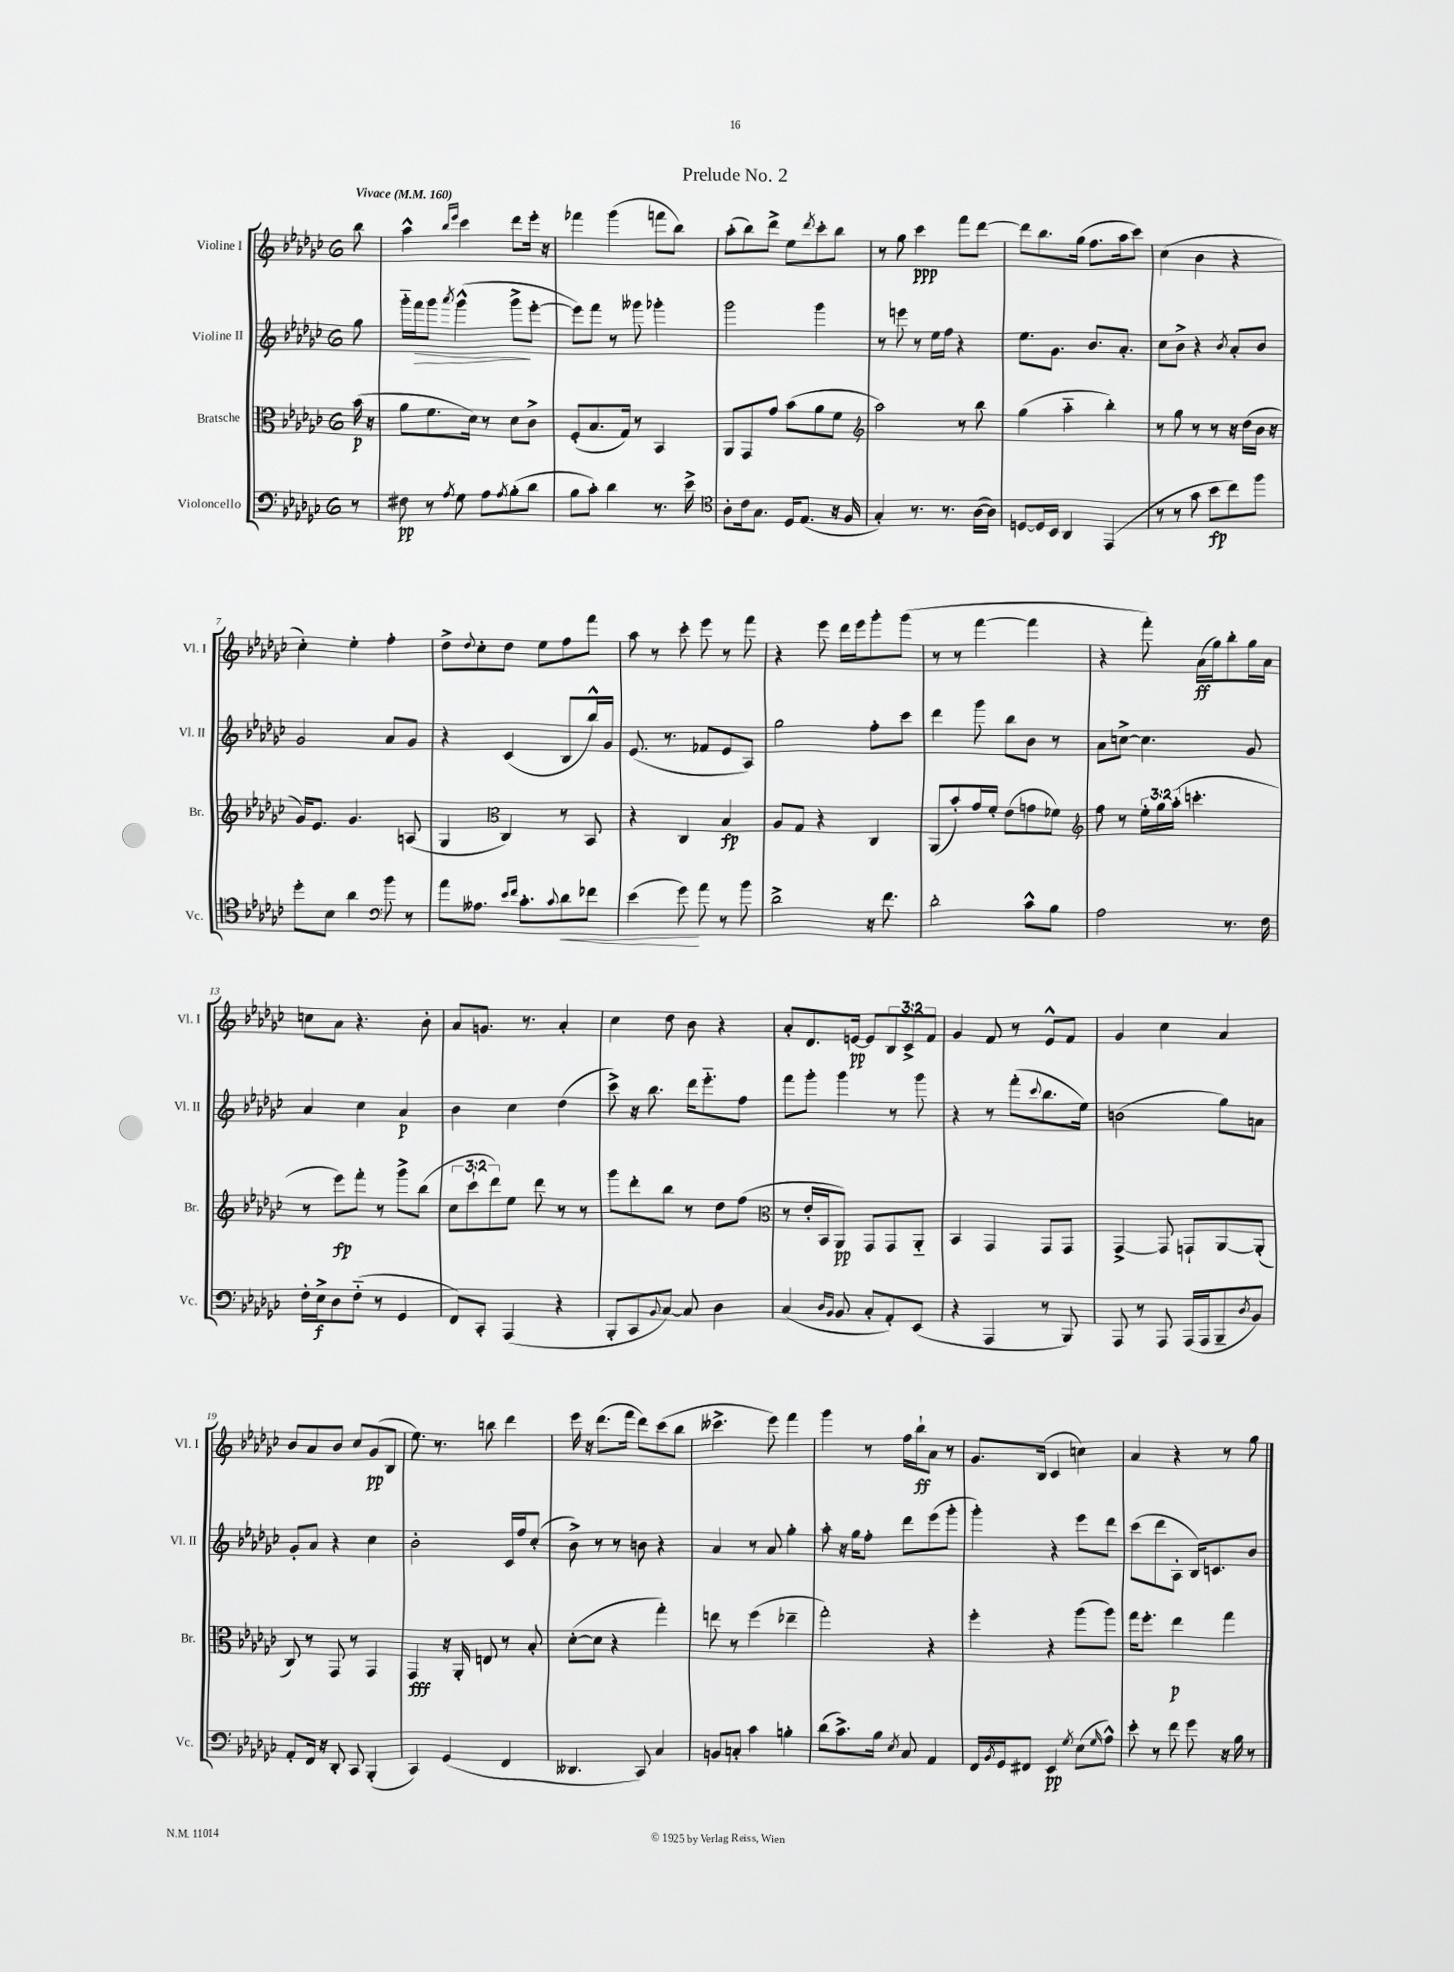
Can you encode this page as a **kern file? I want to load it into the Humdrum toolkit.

**kern	**dynam	**kern	**dynam	**kern	**dynam	**kern	**dynam
*part4	*part4	*part3	*part3	*part2	*part2	*part1	*part1
*staff4	*staff4	*staff3	*staff3	*staff2	*staff2	*staff1	*staff1
*I"Violoncello	*	*I"Bratsche	*	*I"Violine II	*	*I"Violine I	*
*I'Vc.	*	*I'Br.	*	*I'Vl. II	*	*I'Vl. I	*
*clefF4	*	*clefC3	*	*clefG2	*	*clefG2	*
*k[b-e-a-d-g-c-]	*	*k[b-e-a-d-g-c-]	*	*k[b-e-a-d-g-c-]	*	*k[b-e-a-d-g-c-]	*
*M6/8	*	*M6/8	*	*M6/8	*	*M6/8	*
*MM160	*	*MM160	*	*MM160	*	*MM160	*
=	=	=	=	=	=	=	=
!	!	!	!	!	!	!LO:TX:a:B:t=Vivace	!
8r	.	(16b-\	p	8gg-\	.	8bb-\	.
.	.	16r	.	.	.	.	.
=1	=1	=1	=1	=1	=1	=1	=1
8F#X\	pp	8a-\L	.	16ggg-\LL	.	4aa-^^\	.
!	!	!	!	!	!LO:HP:b	!	!
.	.	.	.	16fff\J	>	.	.
8r	.	8.f\	.	8ggg-\J	.	.	.
.	.	.	.	.	.	16qqbb-/LL	.
8qA-/	.	.	.	8qaaa-/	.	16qqeee-/JJ	.
8G-\	.	.	.	(4ggg-^^\	.	4ccc-\	.
.	.	16d-\Jk)	.	.	.	.	.
8A-\L	.	8r	.	.	.	.	.
8qA-/	.	.	.	.	.	.	.
(8B-'\	.	8d-\L	.	8ggg-^\L	.	8ddd-\L	.
8d-\J	.	8c-^\J	.	[8eee-'\J	]	16eee-'\Jk	.
.	.	.	.	.	.	16r	.
=2	=2	=2	=2	=2	=2	=2	=2
8B-\L	.	(8F'/L	.	8eee-\L])	.	4fff-X\	.
8c-'\J)	.	8.B-/	.	8fff\J	.	.	.
4d-\	.	.	.	8r	.	(4ggg-\	.
.	.	16G-/Jk)	.	.	.	.	.
.	.	8r	.	8ggg--X\	.	.	.
8.r	.	4BB-/	.	4ggg-X'\	.	8fffn\L	.
.	.	.	.	.	.	8bb-\J)	.
16e-^\	.	.	.	.	.	.	.
=3	=3	=3	=3	=3	=3	=3	=3
*clefC4	*	*	*	*	*	*	*
8A-'\L	.	8AA-/L	.	2ggg-\	.	(8aa-'\L	.
16c-\k	.	8GG-/	.	.	.	8bb-\)	.
8.G-\J	.	.	.	.	.	.	.
.	.	8g-/J	.	.	.	8ddd-^\J	.
16D-/KL	.	(8b-\L	.	.	.	8ee-\L	.
(8.E-/J	.	.	.	.	.	.	.
.	.	.	.	.	.	8qddd-/	.
.	.	8a-\	.	4ggg-\	.	8ccc-'\	.
16r	.	8f\J	.	.	.	8bb-\J	.
16F/	.	.	.	.	.	.	.
=4	=4	=4	=4	=4	=4	=4	=4
*	*	*clefG2	*	*	*	*	*
4G-'/)	.	2aa-\)	.	8r	.	8r	.
.	.	.	.	8eeen\	.	8gg-\	.
8.r	.	.	.	8r	.	4ccc-\	ppp
.	.	.	.	16ee-\LL	.	.	.
8.r	.	.	.	16ff\JJ	.	.	.
.	.	8r	.	4r	.	8fff\L	.
([16A-\LL	.	8bb-\	.	.	.	[8ddd-\J	.
16A-\JJ])	.	.	.	.	.	.	.
=5	=5	=5	=5	=5	=5	=5	=5
[8Dn/L	.	(4gg-\	.	8.ee-\L	.	8ddd-\L]	.
16D/L]	.	.	.	.	.	8.bb-\	.
16BB-/JJ	.	.	.	8.g-\J	.	.	.
4AA-/	.	4aa-\	.	.	.	.	.
.	.	.	.	.	.	(16gg-\Jk	.
.	.	.	.	8.b-/L	.	8.ff\L	.
(4EE-/	.	4bb-'\)	.	.	.	.	.
.	.	.	.	8.a-'/J	.	16aa-\k	.
.	.	.	.	.	.	8ccc-\J)	.
=6	=6	=6	=6	=6	=6	=6	=6
8r	.	8r	.	8cc-\L	.	(4cc-\	.
8r	.	8gg-\	.	8b-^\J	.	.	.
8g-\	.	8r	.	4r	.	4b-\	.
8b-\L	fp	8r	.	.	.	.	.
.	.	.	.	8qb-/	.	.	.
8cc-\)	.	16r	.	8a-'/L	.	4r	.
.	.	(16dd-\LL	.	.	.	.	.
8ff\J	.	16b-\JJ	.	8b-/J	.	.	.
.	.	16r	.	.	.	.	.
!!LO:LB:g=z
=7	=7	=7	=7	=7	=7	=7	=7
8dd-'\L	.	16g-/KL)	.	2g-/	.	4cc-'\)	.
.	.	8.e-/J	.	.	.	.	.
8B-\J	.	.	.	.	.	.	.
4a-\	.	4.g-/	.	.	.	4ee-'\	.
*clefF4	*	*	*	*	*	*	*
8b-\	.	.	.	8a-/L	.	4ff'\	.
8r	.	(8An/	.	8g-/J	.	.	.
=8	=8	=8	=8	=8	=8	=8	=8
8a-\L	.	4G-/	.	4r	.	8dd-^\L	.
.	.	.	.	.	.	8qqdd-/	.
8.A--X\J	.	.	.	.	.	8cc-'\	.
*	*	*clefC3	*	*	*	*	*
.	.	4C-/)	.	(4c-/	.	8dd-\J	.
16qqe-/LL	.	.	.	.	.	.	.
16qqf/JJ	.	.	.	.	.	.	.
8.c-'\L	.	.	.	.	.	.	.
.	.	.	.	.	.	8ee-\L	.
8qqc-/	.	.	.	.	.	.	.
!	!LO:HP:b	!	!	!	!	!	!
8d-\	<	8r	.	8B-/L	.	8ff\	.
8f-X\J	.	8BB-/	.	16bb-^^/L)	.	8fff\J	.
.	.	.	.	16g-/JJ	.	.	.
=9	=9	=9	=9	=9	=9	=9	=9
(4e-\	.	4r	.	(8.e-/	.	8aa-\	.
.	.	.	.	.	.	8r	.
.	.	.	.	8.r	.	.	.
8g-\)	.	4C-/	.	.	.	8ccc-'\	.
8a-\	[	.	.	8f-X/L	.	8eee-\	.
8r	.	4B-/	fp	8e-/	.	8r	.
8b-\	.	.	.	8A-/J)	.	8fff\	.
=10	=10	=10	=10	=10	=10	=10	=10
2d-^\	.	8A-/L	.	2gg-\	.	4r	.
.	.	8G-/J	.	.	.	.	.
.	.	4r	.	.	.	8eee-\	.
.	.	.	.	.	.	16ddd-\LL	.
.	.	.	.	.	.	16eee-\J	.
16r	.	4C-/	.	8ff'\L	.	8ggg-'\	.
8.f\	.	.	.	.	.	.	.
.	.	.	.	8ccc-\J	.	(8ggg-\J	.
=11	=11	=11	=11	=11	=11	=11	=11
2d-'\	.	(8AA-/L	.	4ddd-\	.	8r	.
.	.	8b-'/)	.	.	.	8r	.
.	.	16g-/L	.	8ggg-\	.	[4fff\	.
.	.	16f'/JJ	.	.	.	.	.
.	.	(8e-\L	.	8bb-\L	.	.	.
8c-^^\L	.	8gn\	.	8b-\J	.	4fff\]	.
8B-\J	.	8f-X\J)	.	8r	.	.	.
=12	=12	=12	=12	=12	=12	=12	=12
*	*	*clefG2	*	*	*	*	*
2A-\	.	8ff\	.	8a-\L	.	4r	.
.	.	8r	.	[8ccn^\J	.	.	.
.	.	24ee-'\LL	.	4.cc\]	.	8fff'\)	.
.	.	24gg-\	.	.	.	.	.
.	.	(24aa-'\JJ	.	.	.	.	.
.	.	4.cccn'\	.	.	.	(16a-\LL	ff
.	.	.	.	.	.	16gg-\J)	.
8.r	.	.	.	.	.	8bb-'\	.
.	.	.	.	8g-/	.	16gg-\L	.
16F\	.	.	.	.	.	16a-\JJ	.
!!LO:LB:g=z
=13	=13	=13	=13	=13	=13	=13	=13
16F'\LL	.	8r	.	4a-/	.	8ccn\L	.
16E-^\J	f	.	.	.	.	.	.
8D-\	.	8eee-\L)	fp	.	.	8a-\J	.
(8F\J	.	8fff'\J	.	4cc-\	.	4.r	.
8r	.	8r	.	.	.	.	.
4GG-/	.	8ggg-^\L	.	4a-/	p	.	.
.	.	(8bb-\J	.	.	.	8b-'\	.
=14	=14	=14	=14	=14	=14	=14	=14
8FF/L)	.	12cc-\L	.	4b-\	.	8a-/L	.
.	.	12ccc-`\	.	.	.	.	.
8CC-'/J	.	.	.	.	.	8.gn/J	.
.	.	12ddd-\)	.	.	.	.	.
(4AAA-/	.	8ee-\J	.	4cc-\	.	.	.
.	.	.	.	.	.	8.r	.
.	.	8ddd-\	.	.	.	.	.
4r	.	8r	.	(4dd-\	.	4a-'/	.
.	.	8r	.	.	.	.	.
=15	=15	=15	=15	=15	=15	=15	=15
8BBB-'/L	.	8ggg-\L	.	8ccc-^\)	.	4cc-\	.
8CC-/	.	8ddd-'\	.	16r	.	.	.
.	.	.	.	8.bb-\	.	.	.
8qqBB-/	.	.	.	.	.	.	.
[8C-/J)	.	8bb-\J	.	.	.	8dd-\	.
8C-/]	.	8r	.	16ddd-\KL	.	8b-\	.
.	.	.	.	8.eee-\	.	.	.
4D-\	.	8dd-\L	.	.	.	4r	.
.	.	(8ff\J	.	8ff\J	.	.	.
=16	=16	=16	=16	=16	=16	=16	=16
*	*	*clefC3	*	*	*	*	*
(4C-/	.	8r	.	8fff\L	.	8a-'/L	.
.	.	16e-'/LL	.	8ggg-'\J	.	8.d-/	.
.	.	16BB-/J	.	.	.	.	.
16qqD-/LL	.	.	.	.	.	.	.
16qqBB-/JJ	.	.	.	.	.	.	.
8BB-/	.	8AA-/J)	pp	4ggg-\	.	.	.
.	.	.	.	.	.	[16en/Jk	pp
8C-'/L	.	8GG-/L	.	.	.	8e/L]	.
8AA-'/)	.	8GG-/	.	8r	.	12B-/	.
.	.	.	.	.	.	12c-^/	.
(8EE-/J	.	8AA-/J	.	8ggg-\	.	.	.
.	.	.	.	.	.	12f/J	.
=17	=17	=17	=17	=17	=17	=17	=17
4r	.	4BB-/	.	4r	.	4g-/	.
4AAA-/	.	4GG-/	.	8r	.	8f/	.
.	.	.	.	(8fff'\L	.	8r	.
.	.	.	.	8qqccc-/	.	.	.
8r	.	8GG-/L	.	8.bb-\	.	8e-^^/L	.
8BBB-/)	.	8GG-/J	.	.	.	8f/J	.
.	.	.	.	16ee-\Jk)	.	.	.
=18	=18	=18	=18	=18	=18	=18	=18
8AAA-/	.	[4GG-^/	.	(2bn\	.	4g-/	.
8r	.	.	.	.	.	.	.
8AAA-/	.	8GG-/]	.	.	.	4cc-\	.
(16AAA-/LL	.	8GGn`/L	.	.	.	.	.
16AAA-/J	.	.	.	.	.	.	.
8BBB-~/	.	[8AA-/	.	8gg-\L)	.	4a-/	.
8qD-/	.	.	.	.	.	.	.
8BB-/J)	.	(8AA-'/J]	.	8an\J	.	.	.
!!LO:LB:g=z
=19	=19	=19	=19	=19	=19	=19	=19
8AA-'/L	.	8C-/)	.	8g-'/L	.	8b-/L	.
16FF/Jk	.	8r	.	8a-/J	.	8a-/	.
16r	.	.	.	.	.	.	.
8DD-'/	.	8GG-/	.	4r	.	8b-/J	.
8CC-/	.	8r	.	.	.	8cc-/L	.
(4BBB-'/	.	4GG-/	.	4cc-\	.	(8g-/	pp
.	.	.	.	.	.	8B-/J	.
=20	=20	=20	=20	=20	=20	=20	=20
4CC-/)	.	4GG-/	fff	2b-'\	.	8.ee-\)	.
.	.	.	.	.	.	8.r	.
(4GG-/	.	16r	.	.	.	.	.
.	.	16AA-'/	.	.	.	.	.
.	.	8En/	.	.	.	8bbn\	.
4FF/	.	8r	.	16c-/LL	.	4ddd-\	.
.	.	.	.	16ff/J	.	.	.
.	.	8B-'/	.	(8cc-'/J	.	.	.
=21	=21	=21	=21	=21	=21	=21	=21
4.DD--X/	.	([8d-'\L	.	8b-^\)	.	16eee-\	.
.	.	.	.	.	.	16r	.
.	.	8d-\J]	.	8r	.	(8.ddd-\L	.
.	.	4r	.	8r	.	.	.
.	.	.	.	.	.	16fff\Jk	.
8CC-/)	.	.	.	8bn\	.	8ddd-\L)	.
4C-/	.	4gg-'\)	.	4r	.	(8ccc-\	.
.	.	.	.	.	.	8bb-\J	.
=22	=22	=22	=22	=22	=22	=22	=22
8BBn/L	.	8een\	.	4a-/	.	4.ccc--X^\	.
8Cn'/J	.	8r	.	.	.	.	.
4c-\	.	(4ff\	.	8r	.	.	.
.	.	.	.	8a-/	.	8eee-\)	.
4Bn'\	.	4ee-X~\	.	4gg-'\	.	4fff\	.
=23	=23	=23	=23	=23	=23	=23	=23
(8d-\L	.	2gg-'\)	.	8aa-'\	.	4ggg-\	.
8.c-^\)	.	.	.	16r	.	.	.
.	.	.	.	16gg-\KL	.	.	.
.	.	.	.	8ff'\J	.	8r	.
16B-\Jk	.	.	.	.	.	.	.
8qE-/	.	.	.	.	.	.	.
8C-/	.	.	.	8ddd-\L	.	16ff\LL	.
.	.	.	.	.	.	16bb-`\J	ff
4AA-/	.	4r	.	(8eee-\	.	8a-\J	.
.	.	.	.	8ggg-'\J	.	8r	.
=24	=24	=24	=24	=24	=24	=24	=24
16FF/LL	.	4ff'\	.	4ggg-'\)	.	8.g-/L	.
8qBB-/	.	.	.	.	.	.	.
16GG-/J	.	.	.	.	.	.	.
8FF#X/J	.	.	.	.	.	.	.
.	.	.	.	.	.	(16B-/Jk	.
4EE-/	pp	4r	.	4r	.	4c-/	.
8qG-/	.	.	.	.	.	.	.
(8E-\L	.	(8aa-\L	.	8eee-\L	.	4ccn\)	.
16qqG-/	.	.	.	.	.	.	.
8A-^^\J)	.	8aa-\J)	.	8ddd-\J	.	.	.
=25	=25	=25	=25	=25	=25	=25	=25
8e-'\	.	16gg-\KL	.	(8ccc-\L	.	4a-/	.
.	.	8.ff'\J	.	.	.	.	.
8r	.	.	.	8ddd-\	.	.	.
8f\	.	4ee-\	p	8A-'\J	.	4r	.
8g-\	.	.	.	16B-/KL)	.	.	.
.	.	.	.	8.cn/	.	.	.
16r	.	4gg-\	.	.	.	8r	.
16B-\	.	.	.	.	.	.	.
8r	.	.	.	8b-/J	.	8gg-\	.
==	==	==	==	==	==	==	==
*-	*-	*-	*-	*-	*-	*-	*-
